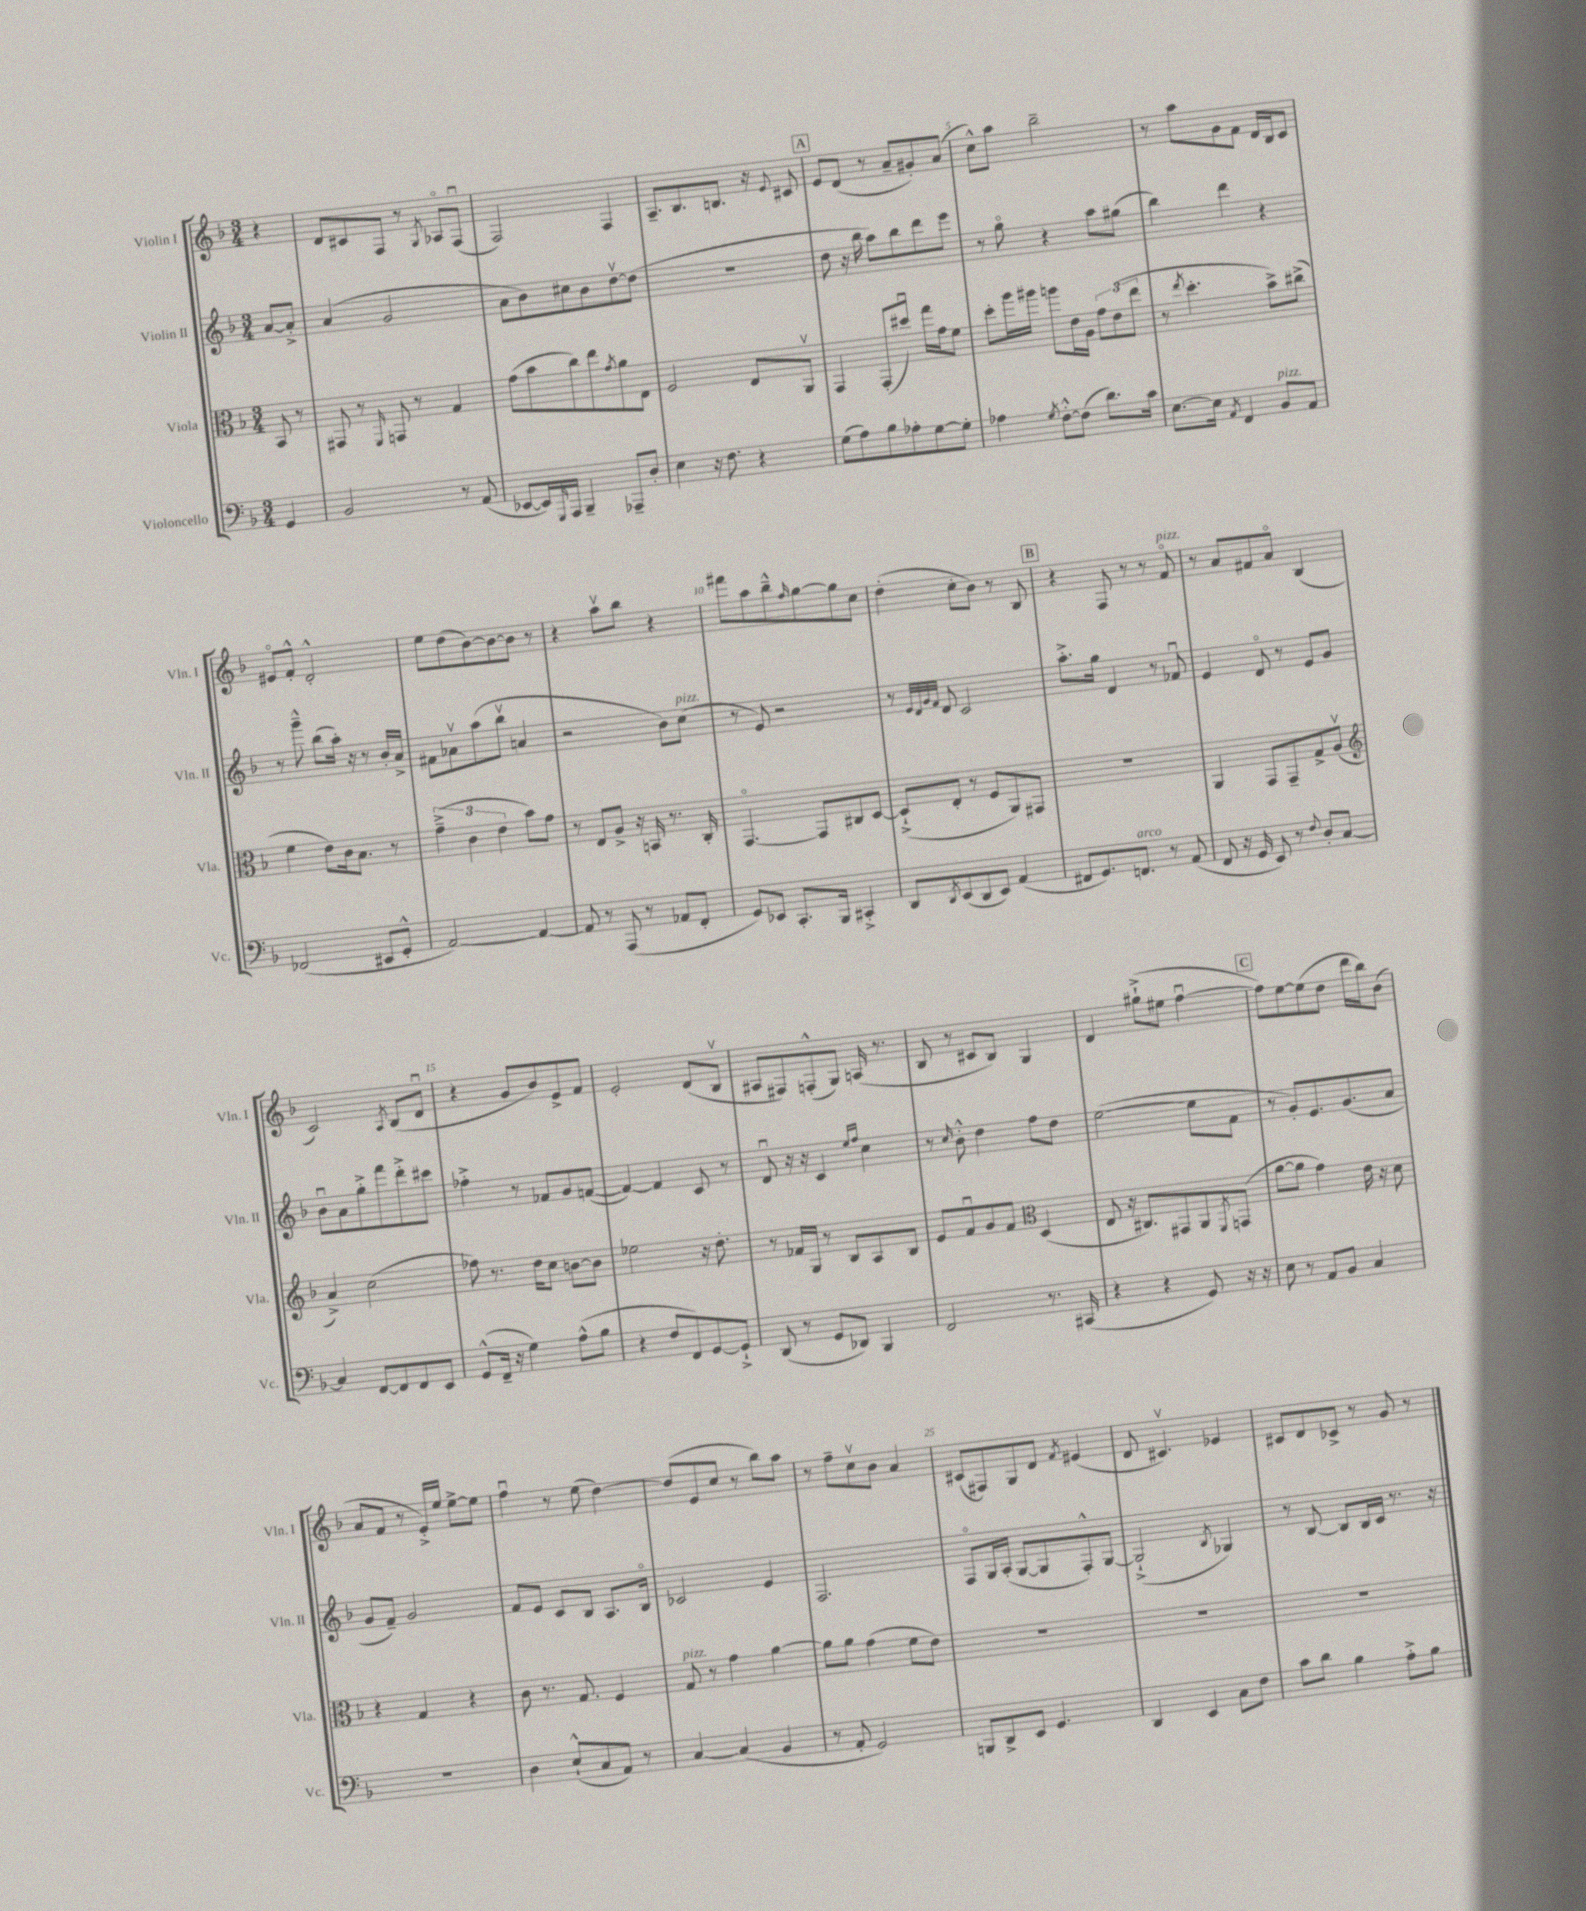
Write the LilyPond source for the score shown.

<<
\new StaffGroup <<
\new Staff = "s0" \with { instrumentName = "Violin I" shortInstrumentName = "Vln. I" } {
    \clef treble \key f \major \numericTimeSignature \time 3/4 \partial 4
    r4 |
    d'8 cis'8 f8 r8 \acciaccatura { g8 } aes8\flageolet f8\downbow( |
    f2) f4 |
    a8.-- bes8. b8. r16 \appoggiatura { e'8 } cis'8 |
    \mark \markup { \box "A" } e'8 d'8( r8 a'8-- gis'8-.) a'8( |
    c''8-^) a''8 bes''2-- |
    r8 a''8 g'8 f'8 d'16 bes16 c'8 |
    eis'8\flageolet f'8-.-^ d'2-.-^ |
    e''8 d''8( bes'8~) bes'8~ bes'8 r8 |
    r4 a''8\upbow bes''8 r4 |
    fis'''8 a''8 bes''8---^ \grace { f''16 } g''8~ g''8 c''8 |
    d''4-.( c''8-. bes'8) r8 bes8 |
    \mark \markup { \box "B" } r4 f8 r8 r8 f'8\flageolet^\markup { \italic "pizz." } |
    r8 a'8 fis'8 a'8\flageolet bes4( |
    c'2) \acciaccatura { a8 } bes8( d'8\downbow |
    r4 g'8 bes'8) e'8-> f'8 |
    e'2-. d'8( bes8\upbow |
    ais8 fis8) f8-.-^( g8) a16( r8. |
    bes8 r8 cis'8 bes8) g4 |
    d'4 gis''8-!->( eis''8 f''4~\downbow |
    \mark \markup { \box "C" } f''8) e''8~ e''8( d''8 d'''16 bes''16) bes'8( |
    a'8 f'8 r8 e'16-.->) e''16 e''8~-> e''8 |
    f''4\downbow r8 e''8( d''4~) |
    d''8( e'8 c''8 r8 bes''8) a''8 |
    r8 f''8-- c''8\upbow bes'8 a'4 |
    cis'8( fis8) g8 d'8 \acciaccatura { f'8 } eis'4( |
    d'8 cis'4.\upbow) ees'4 |
    cis'8 d'8 ces'8-> r8 g'8 r8 \bar "|." |
}
\new Staff = "s1" \with { instrumentName = "Violin II" shortInstrumentName = "Vln. II" } {
    \clef treble \key f \major \numericTimeSignature \time 3/4 \partial 4
    a'8~ a'8-.-> |
    a'4( g'2 |
    a'8 bes'8) cis''8 bes'8 d''8~\upbow d''8( |
    R2. |
    \mark \markup { \box "A" } d''8 r16 bes''16 a''8) bes''8 d'''8 e'''8 |
    r8 g''8\flageolet r4 a''8 gis''8( |
    bes''4) d'''4 r4 |
    r8 g'''8---^ bes''8( a''16-.) r16 r8 bes'16-. a'16-> |
    fis'8 aes'8\upbow a''8( bes''8\upbow a'4 |
    r2 bes'8) c''8^\markup { \italic "pizz." }( |
    r8 e'8) r2 |
    r8 \grace { e'32 d'32 g'32 f'32 } d'8 c'2 |
    \mark \markup { \box "B" } a''8.-.-> g''16 d'4 r8 fes'8\downbow |
    e'4 d'8\flageolet r8 e'8 g'8 |
    bes'8\downbow a'8 g''8-.-> f'''8 d'''8-.-> cis'''8 |
    fes''4-.-> r8 fes'8 g'8 f'8~( |
    f'4~) f'4 c'8 r8 |
    d'8\downbow r16 r16 c'4 \grace { e''16 f''16 } c''4 |
    r8 \grace { c''16 } bes'8-.-^ d''4 f''8 d''8 |
    e''2~( e''8 f'8 |
    \mark \markup { \box "C" } r8 g'8-.) e'8. g'8.( a'8 |
    g'8 f'8--) g'2 |
    f'8 e'8 c'8 bes8 a8. bes16\flageolet |
    ces'2 e'4 |
    f2. |
    f8\flageolet g16 a16-.( g8~ g8 f8-.-^) g8~ |
    g2-!->( \acciaccatura { bes8 } ges4) |
    r8 bes8~ bes8 bes16 c'16 r8. r16 \bar "|." |
}
\new Staff = "s2" \with { instrumentName = "Viola" shortInstrumentName = "Vla." } {
    \clef alto \key f \major \numericTimeSignature \time 3/4 \partial 4
    bes,8 r8 |
    gis,8 r8 \grace { f,16 } g,8 r8 g4 |
    g'8( bes'8 c''8) e''8 \acciaccatura { g'8 } a'8 e8 |
    f2 e8 a,8\upbow |
    \mark \markup { \box "A" } g,4 g,8-.( dis''8\downbow) g''16 g'16 f'8 |
    d''8-. a''16 ais''16 a''8 e'16 a16 \tuplet 3/2 { g'8 e'8( e''8 } |
    r8 \acciaccatura { e''8 } d''4.-. bes'8->) cis''8->( |
    f'4 e'8) c'16 bes8. r8 |
    \tuplet 3/2 { g'4--->( c'4 e'4 } bes'8) g'8 |
    r8 e8 a8-> r16 b,16 r8. c16-. |
    g,4.~\flageolet g,8 cis8 d8~ |
    d8-!->( e8-. r8 f8 a,8) gis,8 |
    \mark \markup { \box "B" } R2. |
    a,4 g,8 g,8-- g8-> a8\upbow( |
    \clef treble a'4->) c''2( |
    fes''8) r8. d''16 c''8 b'8~ b'8 |
    ees''2 r16 d''8.-. |
    r8 fes'16 g16 r8 bes8 a8 bes8 |
    e'8 f'8\downbow g'8 f'8 \clef alto d4( |
    e8 r16 cis8.) gis,8 a,8 \acciaccatura { f,8 } g,8( |
    \mark \markup { \box "C" } a'8~ a'8 g'4) e'16 r16 d'8 |
    r4 g4 r4 |
    c'8 r8. g8. f4 |
    g8^\markup { \italic "pizz." } r8 g'4 a'4~ |
    a'8 a'8 g'4( f'8 e'8) |
    R2. |
    R2. |
    R2. \bar "|." |
}
\new Staff = "s3" \with { instrumentName = "Violoncello" shortInstrumentName = "Vc." } {
    \clef bass \key f \major \numericTimeSignature \time 3/4 \partial 4
    g,4 |
    bes,2 r8 a,8( |
    ees,8~ ees,16) \grace { g,,16 } a,,16 bes,,4-- aes,,8-- d8-. |
    e4 r16 f8. r4 |
    \mark \markup { \box "A" } g8( a8) bes8 aes8-. g8~ g8-. |
    aes4 \acciaccatura { g8 } f8~-.-^ f8( d'8.) c'16 |
    e8.~ e16 \acciaccatura { a,8 } f,4 bes,8^\markup { \italic "pizz." } a,8 |
    fes,2( eis,8 g,8-.-^ |
    a,2~) a,4~ |
    a,8 r8 a,,8( r8 aes,8 f,8-. |
    g,8) ees,8 c,8.-. bes,,16 cis,4-.-> |
    d,8 \acciaccatura { d,8 } e,8( d,8 e,8) a,4( |
    \mark \markup { \box "B" } fis,8 g,8.) f,8.^\markup { \italic "arco" } r8 a,8( |
    f,8 r16 g,16 e,8) r8 \appoggiatura { f8 } d8-. c8~ |
    c4 f,8~ f,8 f,8 e,8 |
    g,8-^( f,16-- r16 g4) a8-^( bes8 |
    r4 f8 f,8) g,8~ g,8-!-> |
    d,8( r8 g,8 des,8) bes,,4 |
    f,2 r8. cis,16( |
    r4 r4 g,8) r16 r16 |
    \mark \markup { \box "C" } e8 r8 a,8 bes,8 c4 |
    R2. |
    d4 e8-!-^( c8 a,8) r8 |
    c4~ c4( bes,4 |
    r8 a,8-. g,2) |
    b,,8 d,8-> e,8 g,4. |
    d,4 e,4 c8 f8 |
    c'8 d'8 bes4 a8-.-> bes8 \bar "|." |
}
>>
>>
\layout { \context { \Score \override BarNumber.break-visibility = ##(#f #t #t) barNumberVisibility = #(every-nth-bar-number-visible 5) } }
